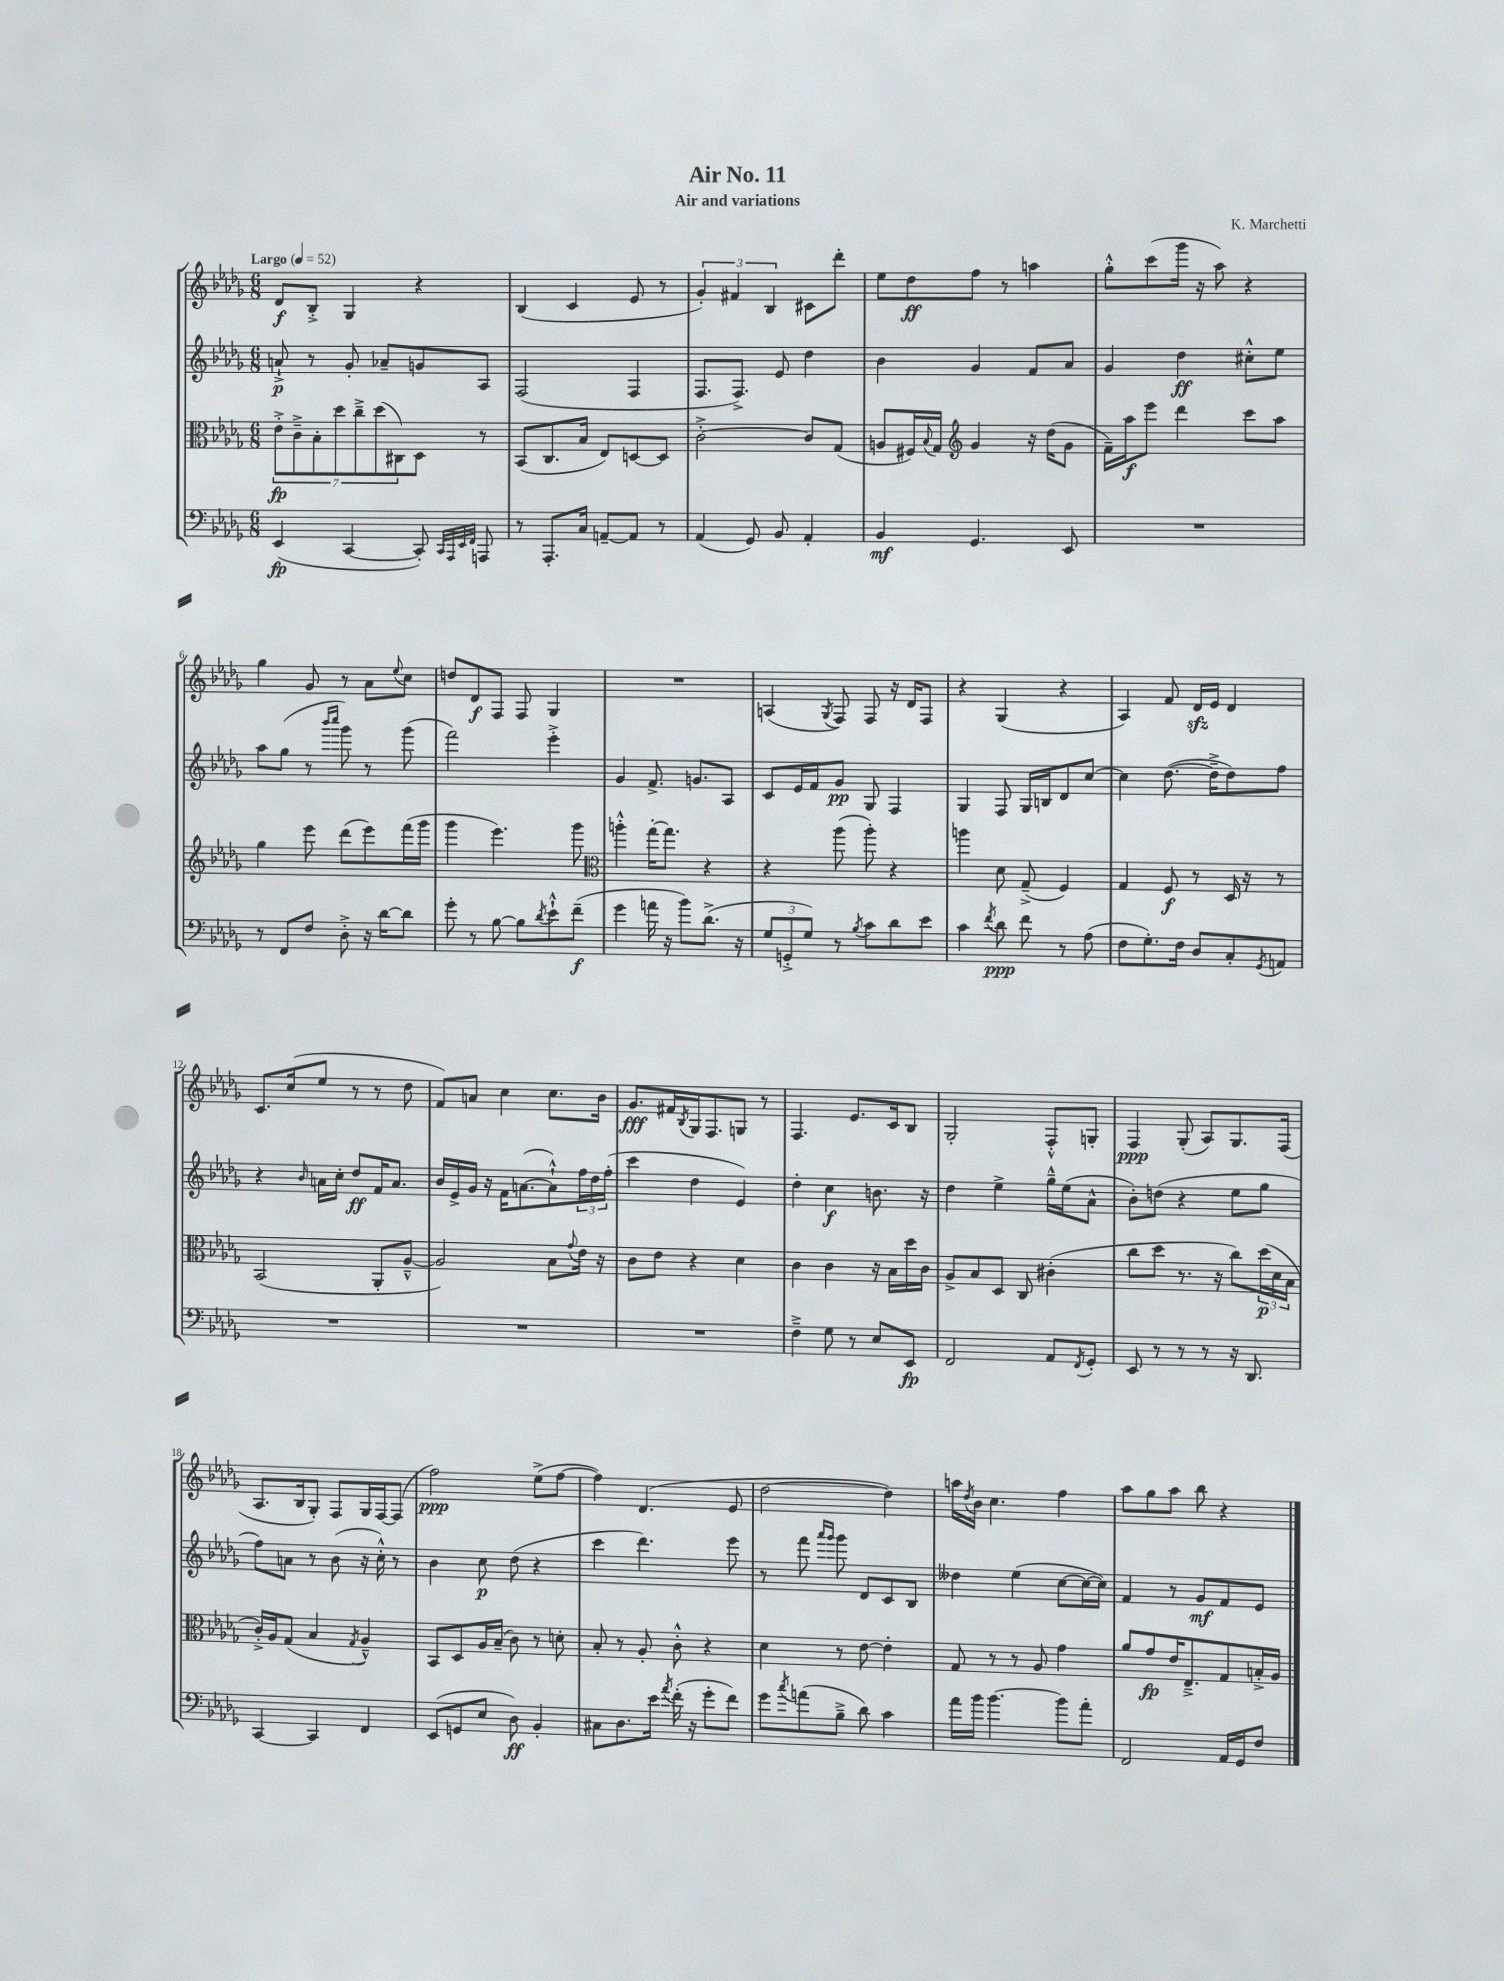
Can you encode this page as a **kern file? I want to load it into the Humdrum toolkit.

**kern	**kern	**kern	**kern
*staff4	*staff3	*staff2	*staff1
*clefF4	*clefC3	*clefG2	*clefG2
*k[b-e-a-d-g-]	*k[b-e-a-d-g-]	*k[b-e-a-d-g-]	*k[b-e-a-d-g-]
*M6/8	*M6/8	*M6/8	*M6/8
*MM52	*MM52	*MM52	*MM52
(4EE-	14e-'^	8a`^	8d-
.	14c~^	.	.
.	.	8r	8B-'^
.	14B-'	.	.
.	14dd-	.	.
[4CC	.	8g-'	4G-
.	14cc~^	.	.
.	(14dd-	.	.
.	.	8a-~	.
.	14C#)	.	.
8CC'])	8D-	8g	4r
32qqCC	.	.	.
32qqAAA-	.	.	.
32qqEE-	.	.	.
32qqFF	.	.	.
8AAA	8r	8A-	.
=	=	=	=
8r	(8BB-	(2F	(4B-
8.AAA-'	8.C	.	.
.	.	.	4c
16C	16B-	.	.
[8AA~	8E-)	.	.
8AA]	[8D	4F	8e-
8r	8D]	.	8r
=	=	=	=
(4AA-	[2c'^	8.F	6g-')
.	.	.	6f#
.	.	8.F^)	.
8GG-)	.	.	.
.	.	.	6B-
8BB-	.	8e-	.
4AA-'	8c]	4dd-	8c#
.	(8G-	.	8ddd-'
=	=	=	=
4BB-	8A	4b-	8ee-
.	16F#)	.	8dd-
.	8qqB-	.	.
.	16G-	.	.
*	*clefG2	*	*
4.GG-	4g-	4g-	8ff
.	.	.	8r
.	16r	8f	4aa
.	(16dd-	.	.
8EE-	8g-	8a-	.
=	=	=	=
2.r	16f~)	4g-	8gg-'^^
.	16aa-	.	.
.	8eee-	.	(8ccc
.	4ddd-	4dd-	16ggg-
.	.	.	16r
.	.	.	8aa-)
.	8ccc	8cc#'^^	4r
.	8aa-	8ee-	.
=	=	=	=
8r	4gg-	8aa-	4gg-
8FF	.	(8gg-	.
8F	8eee-	8r	8g-
.	.	16qqbbb-	.
.	.	16qqcccc	.
8D-'^	(8ddd-	8ggg-)	8r
16r	8eee-)	8r	8a-
[16d-	.	.	.
.	.	.	8qqee-
8d-]	(16fff	(8ggg-	8cc
.	16ggg-	.	.
=	=	=	=
8g-'	4ggg-	2fff)	8dd
8r	.	.	8d-
[8B-	4.eee-)	.	8F
8B-]	.	.	8F
8qd-	.	.	.
8e-`^^	.	4eee-'^	4G-
(8f~	8ggg-	.	.
=	=	=	=
*	*clefC3	*	*
4g-	4aa'^^	4g-	2.r
16a	[16gg-'	8.f^	.
16r	8.gg-]	.	.
8b-)	.	.	.
.	.	8.g	.
(8.d-^	4r	.	.
.	.	8A-	.
16r	.	.	.
=	=	=	=
12G-	4r	8c	(4A
12GG'^	.	.	.
.	.	16e-	.
12G-)	.	.	.
.	.	16f	.
.	.	.	8qG-
8r	(8aa-	8g-	8F)
8qB-	.	.	.
8c	8aa-')	8G-	8F
8d-	4r	4F	16r
.	.	.	16d-
8e-	.	.	8F
=	=	=	=
4c	4aa	4G-	4r
8qf	.	.	.
8d-	8d-	8F	(4G-
8f	(8G-~^	16G-	.
.	.	16B	.
8r	4F)	8d-	4r
(8A-	.	[8cc	.
=	=	=	=
8F	4G-	4cc]	4A-)
8.G-')	.	.	.
.	8F	([8.dd-	8f
16F	.	.	.
8D-	8r	.	16d-
.	.	16dd-~^]	16e-
8C'	16D-	8dd-)	4d-
.	16r	.	.
8qGG-	.	.	.
8AA	8r	8ff	.
=	=	=	=
2.r	(2BB-	4r	8.c
.	.	.	(16cc
.	.	16qqb-	.
.	.	16a	8ee-
.	.	16cc'	.
.	.	8dd-	8r
.	8AA-'	16f	8r
.	.	8.a	.
.	[8A-~^^	.	8dd-
=	=	=	=
2.r	2A-])	16b-	8f)
.	.	16e-^	.
.	.	16g-	8a
.	.	16r	.
.	.	16f	4cc
.	.	([8.a	.
.	8B-	8a`^^])	8.cc
.	8qqg-	.	.
.	16e-	24ff	.
.	.	24dd-	.
.	16r	.	16b-
.	.	(24ff'	.
=	=	=	=
2.r	8c	4ccc	8.g-
.	8e-	.	.
.	.	.	16f#
.	.	.	8qB-
.	4r	4dd-	16G-
.	.	.	8.F
.	4d-	4e-)	8G
.	.	.	8r
=	=	=	=
4F~^	4c	4dd-'	4.F
8G-	4c	4cc	.
8r	.	.	8.e-
8E-	16r	8.b	.
.	16B-	.	16c
8EE-	16dd-	.	8B-
.	16c	16r	.
=	=	=	=
2FF	8A-^	4dd-	2G-'
.	8B-	.	.
.	8D-	4ee-^	.
.	8C	.	.
8AA-	(4c#'	16gg-~^^	8F'^^
.	.	(16ee-	.
8qFF	.	.	.
8GG-'	.	8a-^^	8G'
=	=	=	=
8EE-	8cc	8b-')	4F
8r	8dd-	(8dd	.
8r	8.r	4r	(8G-'
8r	.	.	8A-)
.	16r	.	.
16r	8cc)	8ee-	8.G-
8.DD-	.	.	.
.	(24dd-	8gg-	.
.	24d-	.	.
.	.	.	(16F
.	24B-	.	.
=	=	=	=
[4CC	16c'^)	8ff)	8.A-
.	16A-	.	.
.	(8G-	8a	.
.	.	.	16B-
4CC]	4B-	8r	8G-')
.	.	(8b-	8F
.	8qG-	.	.
4FF	4A-~^^)	16r	16G-
.	.	16cc'^^)	[16F
.	.	8r	(8F]
=	=	=	=
(8EE-	8BB-	4b-	2ff)
8GG	8D-	.	.
8E-	16A-	8cc	.
.	(16B-~	.	.
8D-)	8c)	(8dd-	.
4BB-'	8r	4r	(8ee-^
.	8d'	.	[8ff
=	=	=	=
8C#	8B-'	4ccc	4ff])
8.D-	8r	.	.
.	8A-'	4.ddd-)	(4.d-
16e-	.	.	.
8qa-	.	.	.
(16f'	8c'^^	.	.
16r	.	.	.
8g-'	4r	.	.
8f)	.	8eee-	8e-
=	=	=	=
8g-	4d-	8r	[2dd-
8qcc	.	.	.
(8a	.	8fff	.
.	.	16qqaaa-	.
.	.	16qqggg-	.
8B-~^	8r	8ggg-	.
8d-)	[8e-	8d-	.
4c	4e-']	8c	4dd-])
.	.	8B-	.
=	=	=	=
16a-	8G-	4dd--	16aa
.	.	.	8qdd-
16b-	.	.	16b-
[4.b-	8r	.	4.cc
.	8r	(4ee-	.
.	8A-	.	.
8b-]	4g-	[8cc	4ff
8a-'	.	16cc_	.
.	.	16cc])	.
=	=	=	=
2FF	8a-	4f	8aa-
.	8g-	.	8gg-
.	16e-	8r	8aa-
.	8.E-~^	.	.
.	.	8g-	8bb-
16AA-	8G-	8f	4r
16GG-	.	.	.
8F	16B'^	8e-	.
.	16A-	.	.
==	==	==	==
*-	*-	*-	*-
